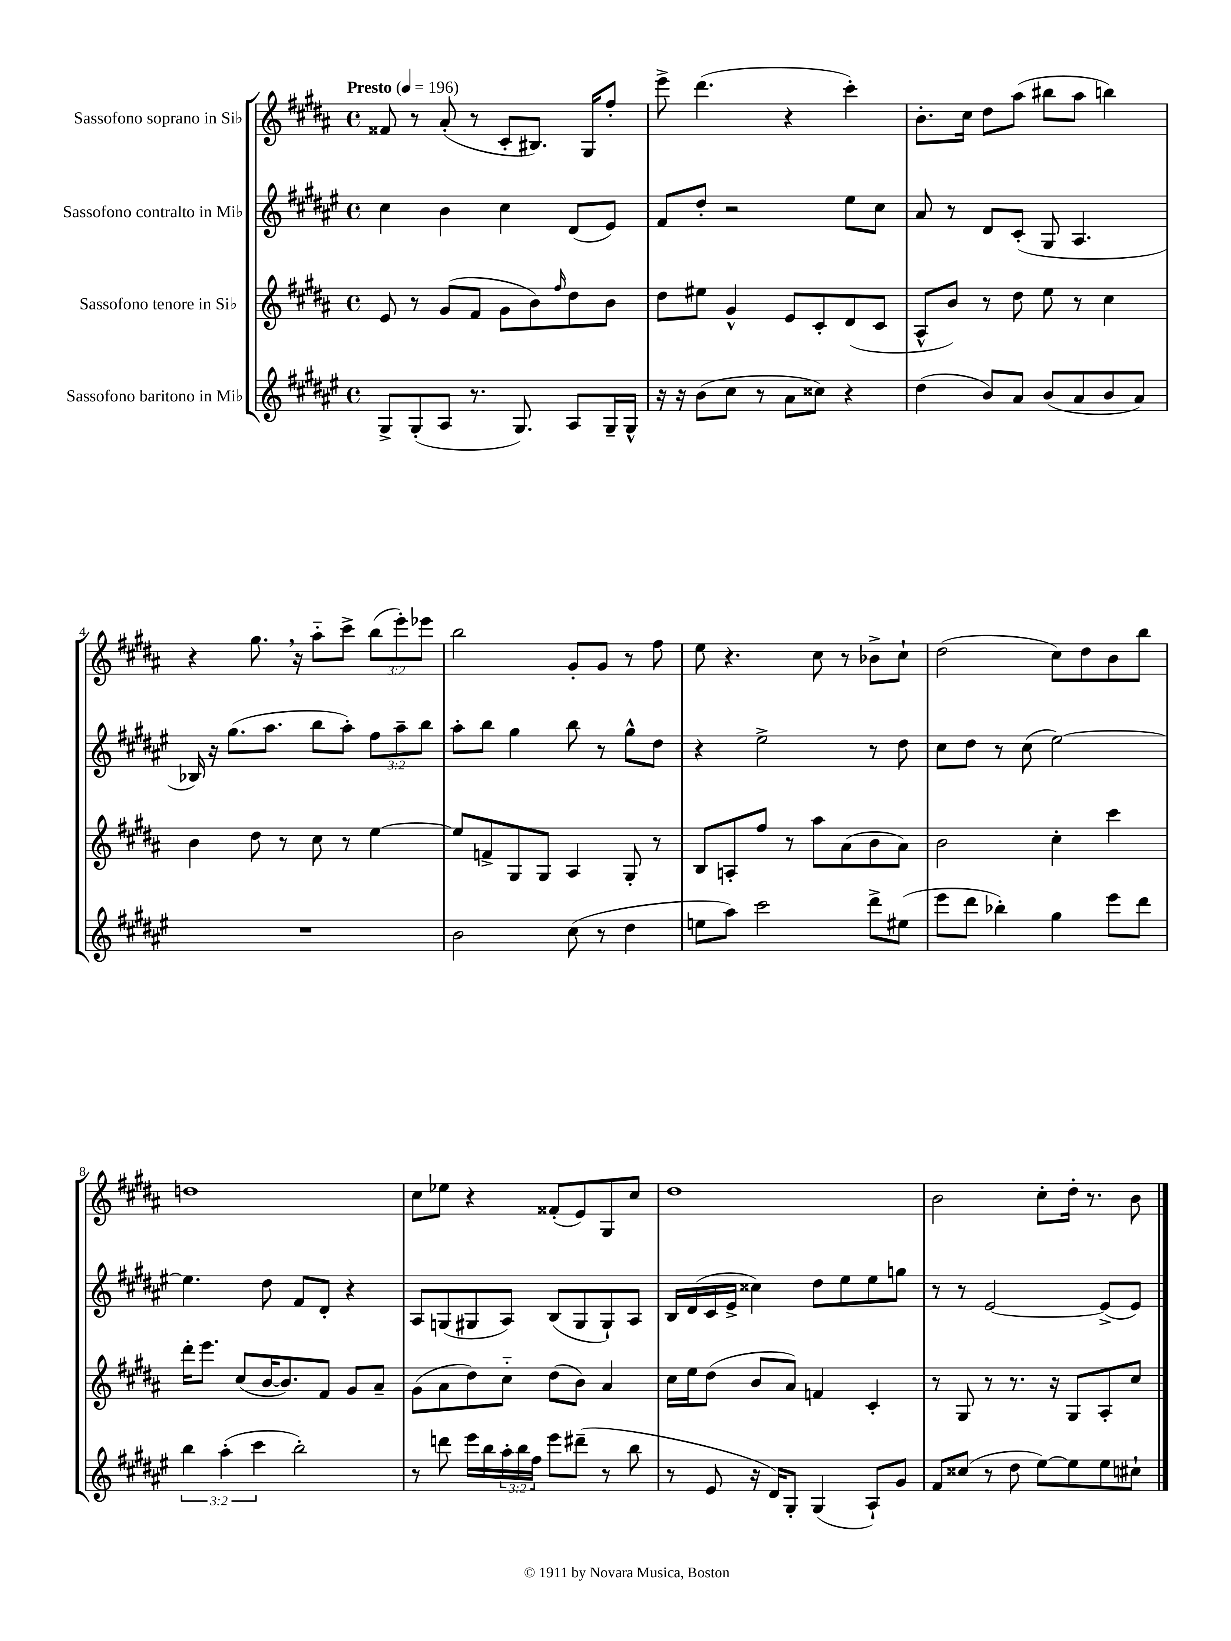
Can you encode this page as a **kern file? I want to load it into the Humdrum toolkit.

**kern	**kern	**kern	**kern
*part4	*part3	*part2	*part1
*staff4	*staff3	*staff2	*staff1
*I"Sassofono baritono in Mi♭	*I"Sassofono tenore in Si♭	*I"Sassofono contralto in Mi♭	*I"Sassofono soprano in Si♭
*clefG2	*clefG2	*clefG2	*clefG2
*k[f#c#g#d#a#e#]	*k[f#c#g#d#a#]	*k[f#c#g#d#a#e#]	*k[f#c#g#d#a#]
*M4/4	*M4/4	*M4/4	*M4/4
*met(c)	*met(c)	*met(c)	*met(c)
*MM196	*MM196	*MM196	*MM196
=1	=1	=1	=1
!	!	!	!LO:TX:a:B:t=Presto
8G#^/L	8e/	4cc#\	8f##X/
(8G#'/	8r	.	8r
8A#/J	(8g#/L	4b\	(8a#'/
8.r	8f#/J	.	8r
.	8g#\L	4cc#\	8c#'/L
8.G#/)	.	.	.
.	8b\)	.	8.B#X/J)
.	16qqff#/	.	.
8A#/L	8dd#\	(8d#/L	.
.	.	.	16G#/KL
16G#~/L	8b\J	8e#/J)	8ff#'/J
16G#^^/JJ	.	.	.
=2	=2	=2	=2
16r	8dd#\L	8f#/L	8eee^\
16r	.	.	.
(8b\L	8ee#X\J	8dd#'/J	(4.ddd#\
8cc#\J	4g#^^/	2r	.
8r	.	.	.
8a#\L	8e/L	.	4r
8cc##X\J)	8c#'/	.	.
4r	(8d#/	8ee#\L	4ccc#'\)
.	8c#/J	8cc#\J	.
=3	=3	=3	=3
(4dd#\	8A#^^/L	8a#/	8.b'\L
.	8b/J)	8r	.
.	.	.	16cc#\Jk
8b/L)	8r	8d#/L	8dd#\L
8a#/J	8dd#\	(8c#'/J	(8aa#\J
(8b/L	8ee\	8G#/	8bb#X\L
8a#/	8r	4.A#/	8aa#\J
8b/	4cc#\	.	4bbn\)
8a#/J)	.	.	.
!!LO:LB:g=z
=4	=4	=4	=4
1r	4b\	16B-X/)	4r
.	.	16r	.
.	.	(8.gg#\L	.
.	8dd#\	.	8.gg#,\
.	.	8.aa#\J	.
.	8r	.	.
.	.	.	16r
.	8cc#\	8bb\L	8aa#\L
.	8r	8aa#'\J)	8ccc#^\J
.	[4ee\	12ff#\L	(12bb\L
.	.	12aa#~\	12eee'\)
.	.	12bb\J	12eee-X\J
=5	=5	=5	=5
2b\	8ee/L]	8aa#'\L	2bb\
.	8fn^/	8bb\J	.
.	8G#/	4gg#\	.
.	8G#/J	.	.
(8cc#\	4A#/	8bb\	8g#'/L
8r	.	8r	8g#/J
4dd#\	8G#'/	8gg#^^\L	8r
.	8r	8dd#\J	8ff#\
=6	=6	=6	=6
8een\L	8B/L	4r	8ee\
8aa#\J)	8An'/	.	4.r
2ccc#\	8ff#/J	2ee#^\	.
.	8r	.	.
.	8aa#\L	.	8cc#\
.	(8a#\	.	8r
8ddd#^\L	8b\	8r	8b-X^\L
(8ee#X\J	8a#\J)	8dd#\	8cc#`\J
=7	=7	=7	=7
8eee#\L	2b\	8cc#\L	(2dd#\
8ddd#\J	.	8dd#\J	.
4bb-X'\)	.	8r	.
.	.	(8cc#\	.
4gg#\	4cc#'\	[2ee#\)	8cc#\L)
.	.	.	8dd#\
8eee#\L	4ccc#\	.	8b\
8ddd#\J	.	.	8bb\J
!!LO:LB:g=z
=8	=8	=8	=8
6bb\	16ddd#'\KL	4.ee#\]	1ddn
.	8.eee\J	.	.
(6aa#'\	.	.	.
.	(8cc#/L	.	.
6ccc#\	.	.	.
.	[16b/K	8dd#\	.
.	8.b/])	.	.
2bb'\)	.	8f#/L	.
.	8f#/J	8d#'/J	.
.	8g#/L	4r	.
.	8a#~/J	.	.
=9	=9	=9	=9
8r	(8g#\L	8A#/L	8cc#\L
8dddn\	8a#\	(8Gn/	8ee-X\J
16eee#\LL	8dd#\)	8G#X/	4r
16bb\	.	.	.
24aa#'\	8cc#\J	8A#/J)	.
24bb\	.	.	.
24ff#\JJ	.	.	.
8eee#\L	(8dd#\L	(8B/L	(8f##X'/L
(8ddd#X~\J	8b\J)	8G#/	8e/)
8r	4a#/	8G#`/)	8G#/
8bb\	.	8A#/J	8cc#/J
=10	=10	=10	=10
8r	16cc#\LL	16B/LL	1dd#
.	16ee\J	(16d#/	.
8e#/	(8dd#\J	16c#/	.
.	.	16e#^/JJ	.
16r	8b/L	4cc##X\)	.
16d#/KL)	.	.	.
8G#'/J	8a#/J)	.	.
(4G#/	4fn/	8dd#\L	.
.	.	8ee#\	.
8A#`/L)	4c#'/	8ee#\	.
8g#/J	.	8ggn\J	.
=11	=11	=11	=11
8f#/L	8r	8r	2b\
(8cc##X/J	8G#/	8r	.
8r	8r	[2e#/	.
8dd#\	8.r	.	.
[8ee#\L)	.	.	8cc#'\L
.	16r	.	.
8ee#\]	8G#/L	.	16dd#'\Jk
.	.	.	8.r
8ee#\	8A#'/	(8e#^/L]	.
8cc#X`\J	8cc#/J	8e#/J)	8b\
==	==	==	==
*-	*-	*-	*-
